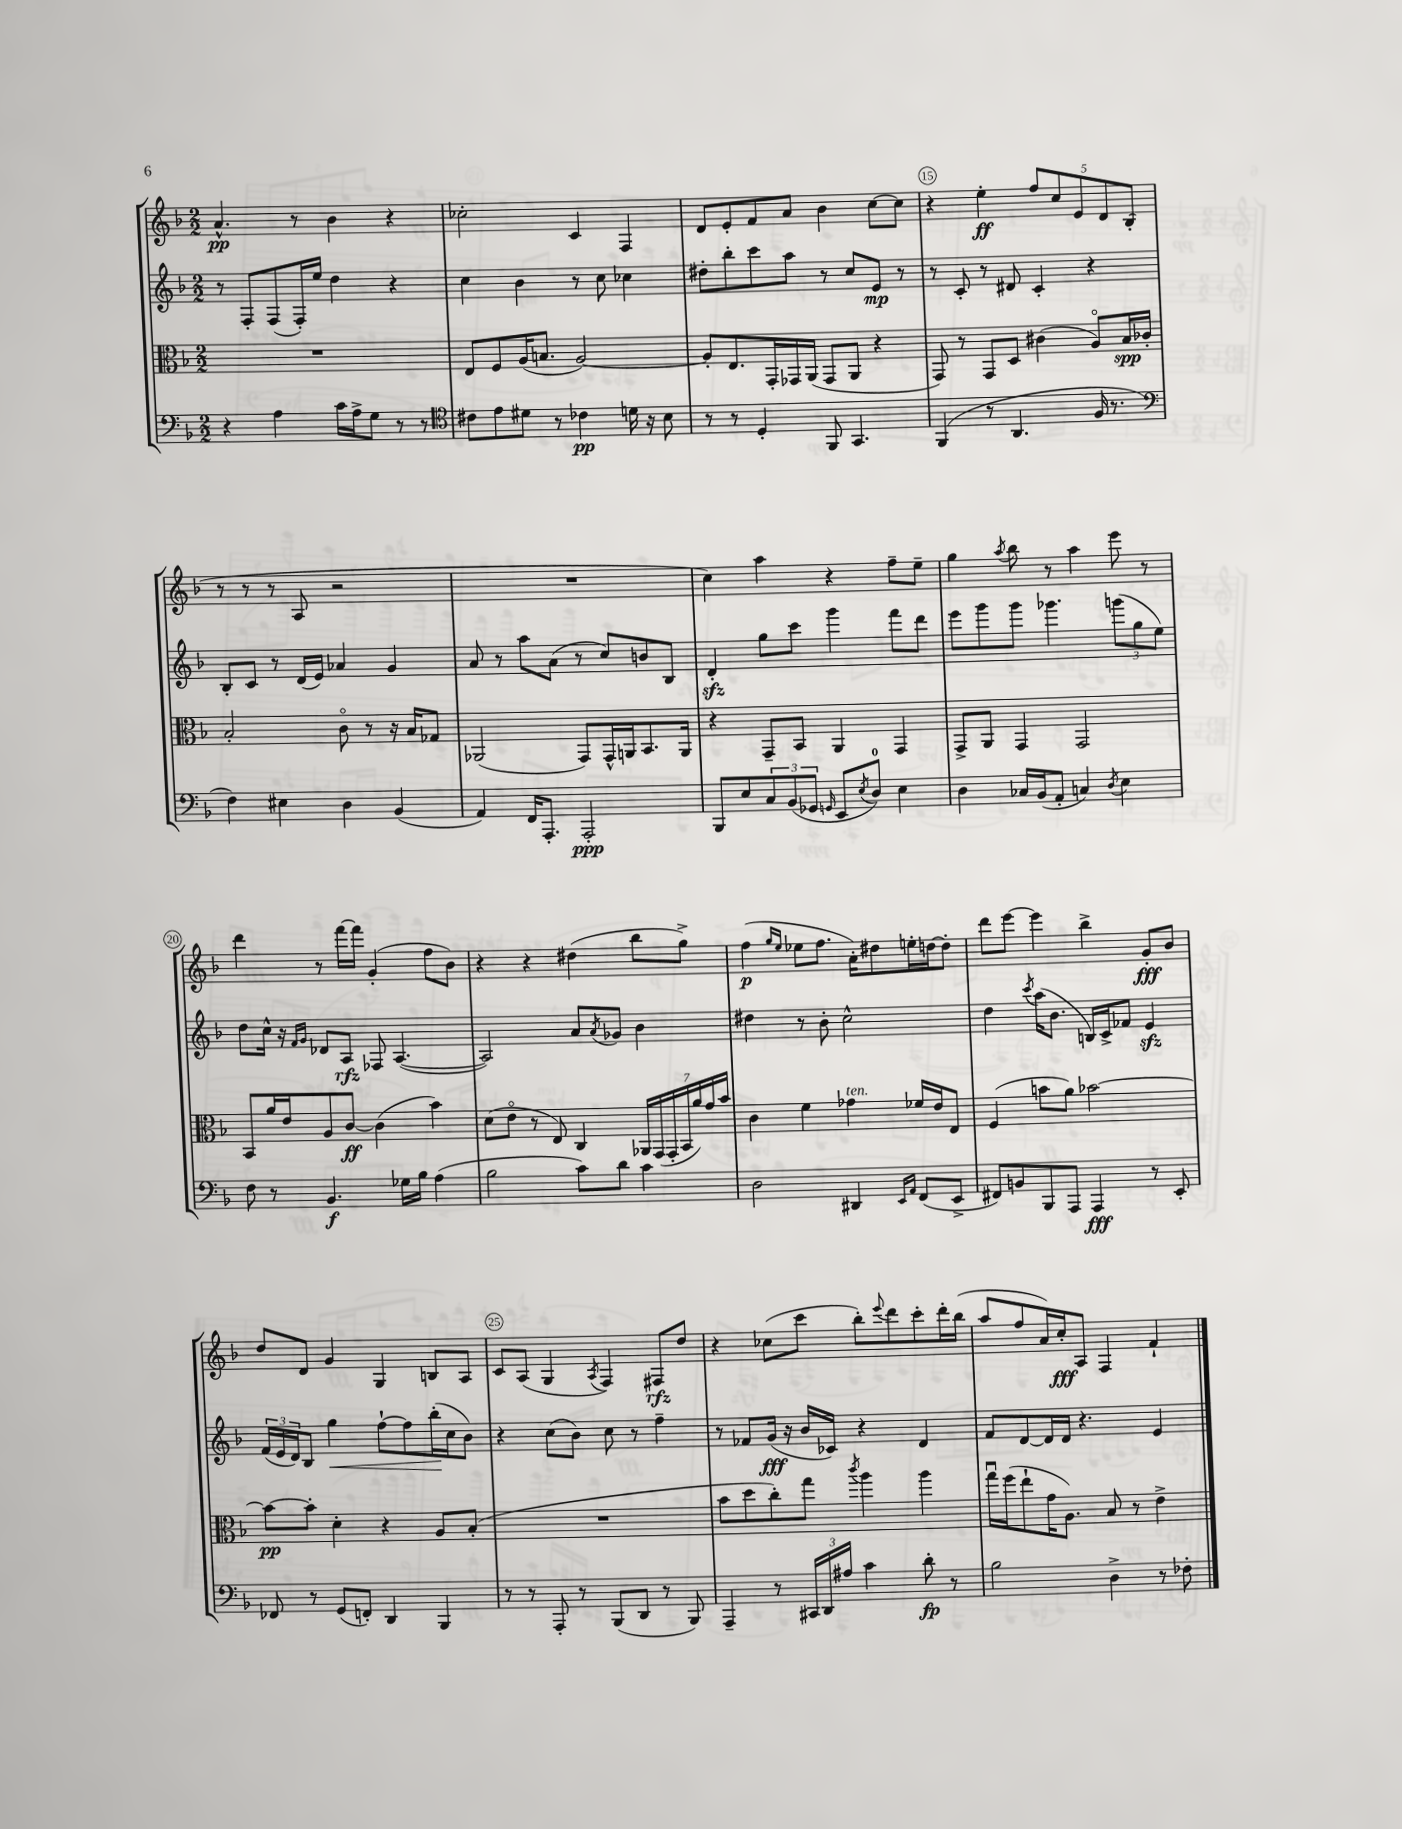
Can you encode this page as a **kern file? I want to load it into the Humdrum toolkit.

**kern	**kern	**kern	**kern
*staff4	*staff3	*staff2	*staff1
*clefF4	*clefC3	*clefG2	*clefG2
*k[b-]	*k[b-]	*k[b-]	*k[b-]
*M2/2	*M2/2	*M2/2	*M2/2
4r	1r	8r	4.a^^
.	.	8F'	.
4A	.	(8F	.
.	.	16F')	8r
.	.	16ee	.
16c	.	4dd	4b-
16A^	.	.	.
8G	.	.	.
8r	.	4r	4r
8r	.	.	.
=	=	=	=
*clefC4	*	*	*
8c#	8E	4cc	2cc-'
8e	8F	.	.
8d#	(16A	4b-	.
.	8.B	.	.
8r	.	.	.
4c-	[2A)	8r	4c
.	.	8cc	.
16d	.	4cc-	4F
16r	.	.	.
8B-	.	.	.
=	=	=	=
8r	8A']	8dd#'	8d
8r	8.E	8bb-'	8e'
4D'	.	8ccc	8f
.	16GG'	.	.
.	16GG-	8aa	8a
.	(16AA	.	.
8FF	8GG-	8r	4b-
4.GG	8AA	8cc	.
.	4r	8e	[8cc
.	.	8r	8cc]
=	=	=	=
(4FF	8GG)	8r	4r
.	8r	8c'	.
8r	8GG	8r	4ee'
4.AA	8D	8d#	.
.	(4c#	4c'	10ff
.	.	.	10cc
.	.	.	10e
16F	8Ao)	4r	.
.	.	.	10d
8.r	.	.	.
.	16B-	.	.
.	.	.	(10B-'
.	16c-'	.	.
=	=	=	=
*clefF4	*	*	*
4F)	2B-'	8B-'	8r
.	.	8c	8r
4E#	.	8r	8r
.	.	(16d	8A
.	.	16e)	.
4D	8co	4a-	2r
.	8r	.	.
(4BB-	16r	4g	.
.	16B-	.	.
.	8G-	.	.
=	=	=	=
4AA)	(2AA-	8a	1r
.	.	8r	.
16FF	.	8aa	.
8.AAA'	.	.	.
.	.	(8a	.
2AAA'	8GG)	8r	.
.	16GG^^	8cc)	.
.	16AA	.	.
.	8.BB-	8b	.
.	.	8B-	.
.	16AA	.	.
=	=	=	=
8BBB-	4r	4d'	4cc)
8E	.	.	.
12C	8GG~	8gg	4aa
(12BB-	.	.	.
.	8BB-	8ccc	.
12GG-	.	.	.
16qqGG	.	.	.
8EE	4AA	4ggg	4r
8qE	.	.	.
8D)	.	.	.
4E	4GG	8fff	8ff~
.	.	8ddd	8ee~
=	=	=	=
4D	8GG^	8eee	4gg
.	8AA	8ggg	.
.	.	.	8qaa
16C-	4GG	8ggg	8bb-
(16BB-	.	.	.
8AA'	.	4.ggg-	8r
4C)	2GG	.	4aa
8qD	.	.	.
4E	.	(12ggg	8eee
.	.	12gg	.
.	.	.	8r
.	.	12ee)	.
=	=	=	=
8F	8BB-	8dd	4ddd
8r	16a	16cc^^	.
.	16e	16r	.
.	.	16qqf	.
.	.	16qqg	.
4.BB-	8A	8d-	8r
.	[8c	8A	[16fff
.	.	.	16fff]
.	(4c]	8F-	(4g'
16G-	.	([4.A	.
16B-	.	.	.
(4A	4b-)	.	8ff
.	.	.	8b-)
=	=	=	=
2B-	(8d	2A])	4r
.	8eo	.	.
.	8r	.	4r
.	8E)	.	.
8c)	4C	8a	(4dd#
.	.	8qa	.
8d	.	8g-	.
4c	28AA-	4b-	8bb-
.	(28GG	.	.
.	28GG'	.	.
.	28BB-	.	.
.	.	.	8gg^)
.	28a)	.	.
.	28g	.	.
.	28b-	.	.
=	=	=	=
2D	4c	4dd#	(4ff
.	.	.	16qqgg
.	.	.	16qqee
.	4f	8r	8ee-
.	.	8b-'	8.ff
4DD#	4g-	2cc^^	.
.	.	.	16a')
.	.	.	8dd#
16qqEE	.	.	.
16qqAA	.	.	.
(8FF	16f-	.	16ee'
.	16e	.	[16dd
8EE^	8E	.	8dd']
=	=	=	=
8FF#)	(4F	4dd	8ddd
8BB	.	.	[8eee
.	.	8qccc	.
8BBB-	8b	(16aa	4eee]
.	.	8.b-	.
8AAA	8a)	.	.
4AAA	[2b-	16B)	4bb-^
.	.	16c^	.
.	.	8f-	.
8r	.	4e	8g'
8EE'	.	.	8b-
=	=	=	=
8FF-	8b-_	(24f	8dd
.	.	24e	.
.	.	24d)	.
8r	8b-']	8B-	8d
(8GG	4d'	4gg	4g
8FF')	.	.	.
4DD	4r	[8ff`	4G
.	.	8ff]	.
4BBB-	8A	(16bb-'	8B
.	.	16cc	.
.	(8B-'	8b-)	8A
=	=	=	=
8r	1r	4r	8c
8r	.	.	(8A
8AAA'	.	(8cc	4G
8r	.	8b-)	.
.	.	.	8qA
(8BBB-	.	8cc	4F)
8DD	.	8r	.
8r	.	4ff~	8F#
8BBB-)	.	.	8dd
=	=	=	=
4AAA~	8b-	8r	4r
.	8dd	8f-	.
8r	8cc')	(16g	(8cc-
.	.	16r	.
24CC#	8gg	16b-	8ccc
24DD	.	.	.
.	.	16c-)	.
24A#	.	.	.
.	8qccc	.	.
4c	4aa	4r	8bb-')
.	.	.	8qqeee
.	.	.	8ddd
8d'	4aa	4d	8ccc'
8r	.	.	16ddd'
.	.	.	(16bb-
=	=	=	=
2B-	16ggu	8f	8aa
.	(16ff	.	.
.	8ee`	[8d	8ff
.	16g	16d]	16a)
.	8.A)	16d	16cc'
.	.	4.r	8A
4D^	8B-	.	4F
.	8r	.	.
8r	4e^	4e	4f`
8F-'	.	.	.
==	==	==	==
*-	*-	*-	*-
